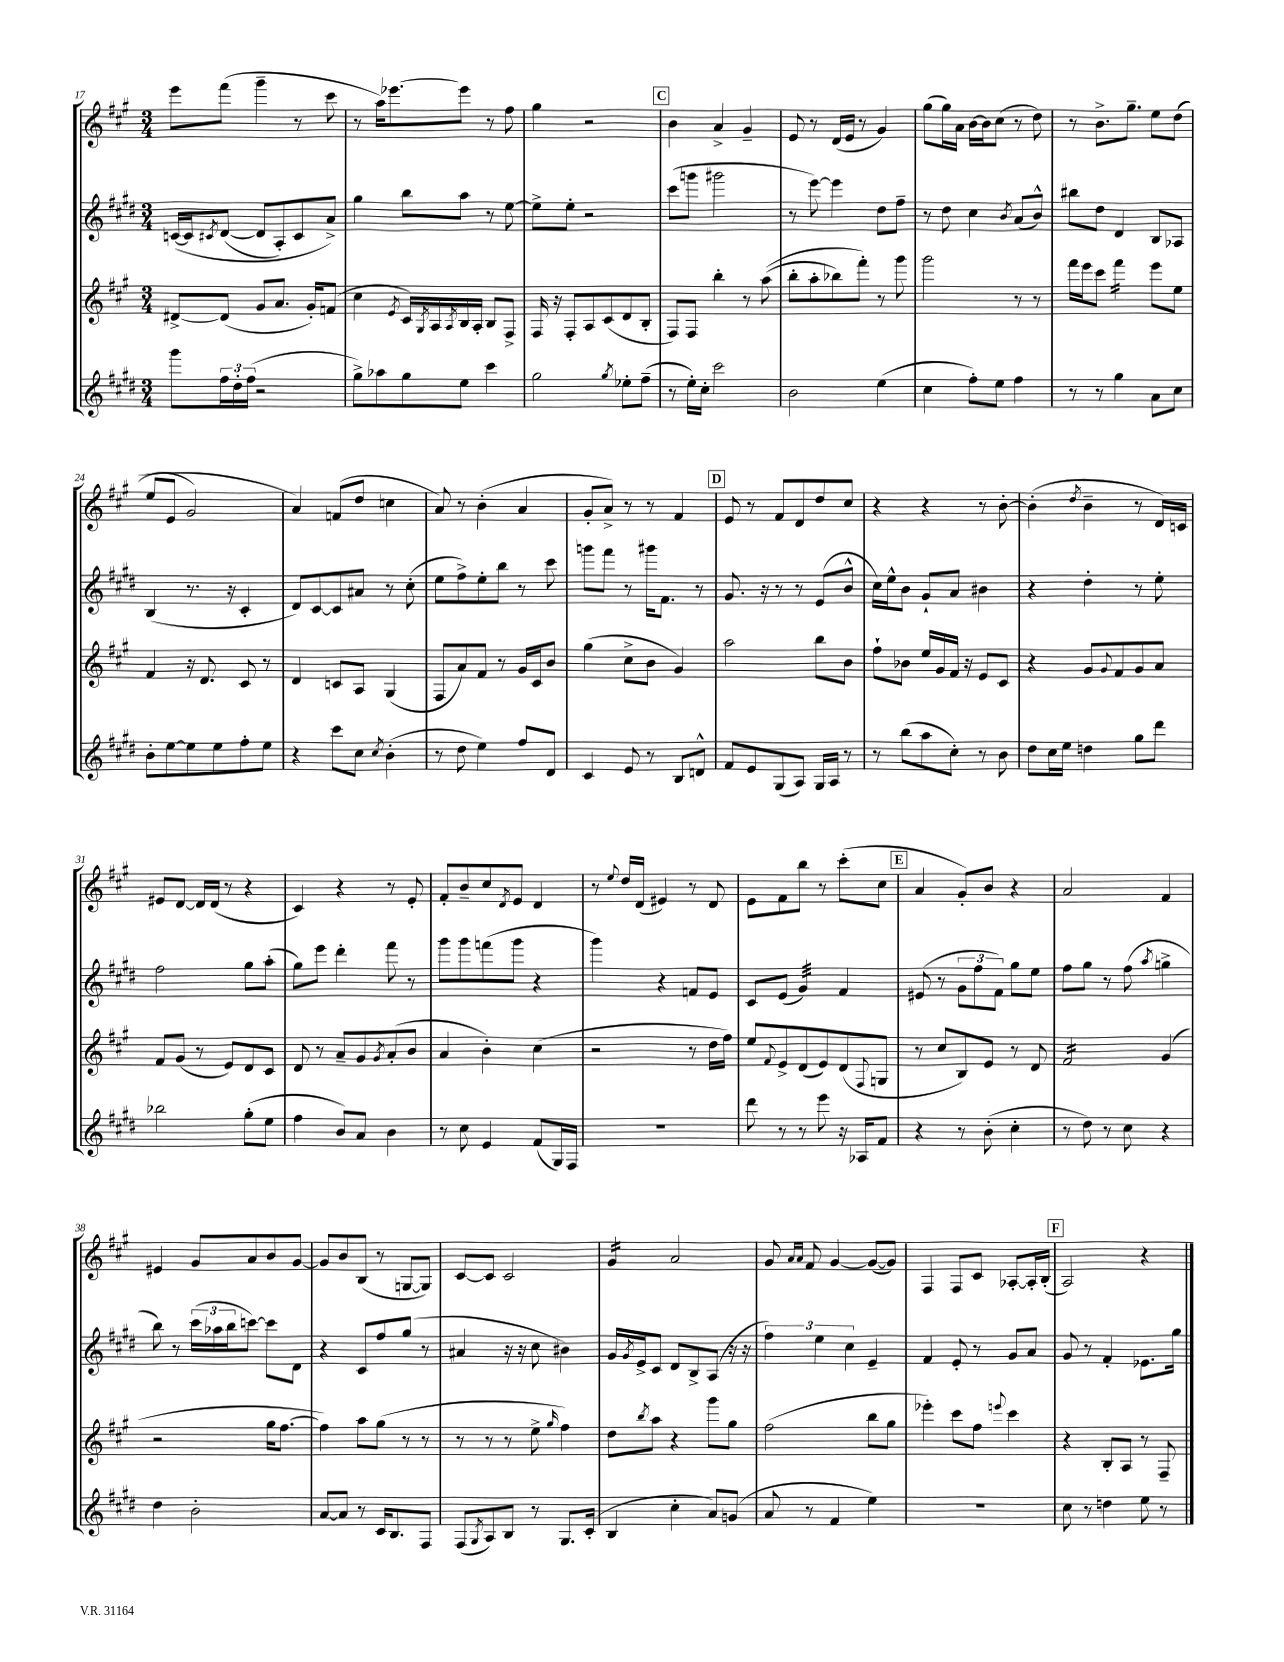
<<
\new StaffGroup <<
\new Staff = "s0" {
    \clef treble \key a \major \numericTimeSignature \time 3/4
    e'''8 fis'''8( gis'''4-- r8 cis'''8 |
    r8 a''16) ees'''8.~ ees'''8 r8 fis''8 |
    gis''4 r2 |
    \mark \markup { \box "C" } b'4 a'4-> gis'4-- |
    e'8 r8 d'16( e'16 r8 gis'4) |
    gis''8( gis''16) a'16 b'16~ b'16 cis''8( r8 d''8) |
    r8 b'8.-> gis''8.-- e''8 d''8(\( |
    e''8 e'8 gis'2) |
    a'4\) f'8( d''8 c''4 |
    a'8) r8 b'4-.( a'4 |
    gis'8-. a'8->) r8 r8 fis'4 |
    \mark \markup { \box "D" } e'8 r8 fis'8 d'8 d''8 cis''8 |
    r4 r4 r8 b'8~-. |
    b'4-.( \acciaccatura { d''8 } b'4-- r8 d'16) c'16 |
    eis'8 d'8~ d'16 d'16( r8 r4 |
    cis'4) r4 r8 e'8-. |
    fis'8-. b'8-- cis''8 \acciaccatura { d'8 } e'8 d'4 |
    r8 \appoggiatura { e''8 } d''16 d'16( eis'4) r8 d'8 |
    e'8 fis'8 b''8 r8 cis'''8-.( cis''8 |
    \mark \markup { \box "E" } a'4 gis'8-.) b'8 r4 |
    a'2 fis'4 |
    eis'4 gis'8 a'8 b'8 gis'8~ |
    gis'8 b'8 b8( r8 g8~ g8) |
    cis'8~ cis'8 cis'2 |
    gis'4:16 a'2 |
    gis'8 \grace { a'16 a'16 } fis'8 gis'4~ gis'8~( gis'8) |
    fis4 fis8 cis'8 aes8~-. aes16-. b16-.( |
    \mark \markup { \box "F" } a2) r4 \bar "|." |
}
\new Staff = "s1" {
    \clef treble \key e \major \numericTimeSignature \time 3/4
    c'16~\( c'16 \acciaccatura { cis'8 } dis'8~( dis'8 a8-.) cis'8 a'8->\) |
    gis''4 b''8 a''8 r8 e''8~ |
    e''8-> e''8-. r2 |
    \mark \markup { \box "C" } cis'''8( g'''8 gis'''2 |
    r8 e'''8~) e'''4 dis''8 fis''8-- |
    r8 dis''8 cis''4 \acciaccatura { b'8 } a'8( b'8-^) |
    bis''8 dis''8 dis'4 b8 aes8 |
    b4( r8. r16 cis'4-. |
    dis'8) cis'8~ cis'8 ais'8 r8 cis''8-.( |
    e''8 fis''8->) e''8-. b''8 r8 cis'''8 |
    g'''8 fis'''8 r8 gis'''16 fis'8. r8 |
    \mark \markup { \box "D" } gis'8. r16 r8 r8 e'8( b'8-^ |
    cis''16) e''16-^ b'8 gis'8-! a'8 bis'4 |
    r4 dis''4-. r8 e''8-. |
    fis''2 gis''8 a''8-.( |
    gis''8) e'''8 dis'''4-. fis'''8 r8 |
    gis'''8 gis'''8 f'''8( gis'''8 r4 |
    gis'''4) r4 f'8 e'8 |
    cis'8 e'8( gis'4:32) fis'4 |
    \mark \markup { \box "E" } eis'8( r8 \tuplet 3/2 { gis'8 fis''8 fis'8) } gis''8 e''8 |
    fis''8 gis''8 r8 fis''8( \acciaccatura { a''8 } g''4-> |
    b''8) r8 \tuplet 3/2 { cis'''16( aes''16 b''16 } c'''8~) c'''8 dis'8 |
    r4 cis'8 fis''8 gis''8( r8 |
    ais'4 r16 r16 cis''8 bis'4) |
    gis'16 \acciaccatura { gis'8 } e'16-> cis'8 dis'8 b8-> a8( r16 r16 |
    \tuplet 3/2 { fis''4) e''4 cis''4 } e'4-- |
    fis'4 e'8-. r8 gis'8 a'8 |
    \mark \markup { \box "F" } gis'8 r8 fis'4-. ees'8. gis''16 \bar "|." |
}
\new Staff = "s2" {
    \clef treble \key a \major \numericTimeSignature \time 3/4
    dis'8~-> dis'8( gis'8 a'8. gis'16-.) f'8( |
    cis''4 \acciaccatura { e'8 } cis'16) \acciaccatura { gis8 } a16 \acciaccatura { a8 } b16 a16-. b8 fis8-> |
    fis16 r16 fis8-. a8 cis'8( d'8 b8-. |
    \mark \markup { \box "C" } fis8) fis8 b''4-. r8 a''8(\( |
    b''8-. a''8-. bes''8) fis'''8-.\) r8 gis'''8 |
    gis'''2 r8 r8 |
    fis'''16 e'''16 cis'''8 fis'''4:16 e'''8 e''8 |
    fis'4 r16 d'8. cis'8 r8 |
    d'4 c'8 a8 gis4( |
    fis8 a'8) fis'8 r8 gis'16 cis'16 b'8 |
    gis''4( cis''8-> b'8 gis'4) |
    \mark \markup { \box "D" } a''2 b''8 b'8 |
    fis''8-! bes'8 e''16 gis'16 fis'16 r16 e'8 cis'8 |
    r4 gis'8 \appoggiatura { gis'8 } fis'8 gis'8 a'8 |
    fis'8 gis'8( r8 e'8) d'8 cis'8 |
    d'8 r8 a'8-- gis'8 \acciaccatura { gis'8 } a'8-.( b'8 |
    a'4 b'4-.) cis''4( |
    r2 r8 d''16 fis''16) |
    e''8 \appoggiatura { fis'8 } e'8-> d'8( e'8) d'8( \appoggiatura { fis8 } g8 |
    \mark \markup { \box "E" } r8 cis''8 b8) e'8 r8 d'8 |
    fis'2:16 gis'4( |
    r2 gis''16 fis''8.~ |
    fis''4) a''8 gis''8( r8 r8 |
    r8 r8 r8 e''8-> \grace { gis''16 } fis''4) |
    d''8 \acciaccatura { b''8 } a''8 r4 gis'''8 gis''8 |
    fis''2( b''8 gis''8 |
    ees'''4-.) cis'''8 fis''8 \appoggiatura { e'''8 } cis'''4 |
    \mark \markup { \box "F" } r4 b8-. a8 r8 fis8-- \bar "|." |
}
\new Staff = "s3" {
    \clef treble \key e \major \numericTimeSignature \time 3/4
    gis'''8 \tuplet 3/2 { fis''16 dis''16-. fis''16( } r2 |
    gis''8->) aes''8 gis''8 e''8 cis'''4 |
    gis''2 \acciaccatura { gis''8 } ees''8-. fis''8--( |
    \mark \markup { \box "C" } r8 e''16-.) cis''16-. cis'''2 |
    b'2 e''4( |
    cis''4 fis''8-.) e''8 fis''4 |
    r8 r8 gis''4 a'8 cis''8 |
    b'8-. e''8~ e''8 e''8 fis''8-. e''8 |
    r4 cis'''8 cis''8 \acciaccatura { cis''8 } b'4-.( |
    r8 dis''8 e''4) fis''8 dis'8 |
    cis'4 e'8 r8 b8 d'8-^ |
    \mark \markup { \box "D" } fis'8 e'8 gis8( a8) gis16 a16 r8 |
    r8 b''8( a''8 cis''8-.) r8 b'8 |
    dis''8 cis''16 e''16 d''4 gis''8 dis'''8 |
    bes''2 gis''8-.( e''8 |
    fis''4 b'8) a'8 b'4 |
    r8 cis''8 e'4 fis'8( gis16) fis16 |
    R2. |
    dis'''8 r8 r8 e'''8 r16 aes16 fis'8 |
    \mark \markup { \box "E" } r4 r8 b'8-.( cis''4-. |
    r8 dis''8) r8 cis''8 r4 |
    dis''4 b'2-. |
    a'8~ a'8 r8 cis'16 b8. fis8 |
    fis8( \acciaccatura { gis8 } a8) b8 r8 gis8. cis'16-.( |
    b4 cis''4-. a'8) g'8( |
    a'8 r8 fis'4 e''4) |
    R2. |
    \mark \markup { \box "F" } cis''8 r8 d''4 e''8 r8 \bar "|." |
}
>>
>>
\layout { \context { \Score currentBarNumber = #17 } }
